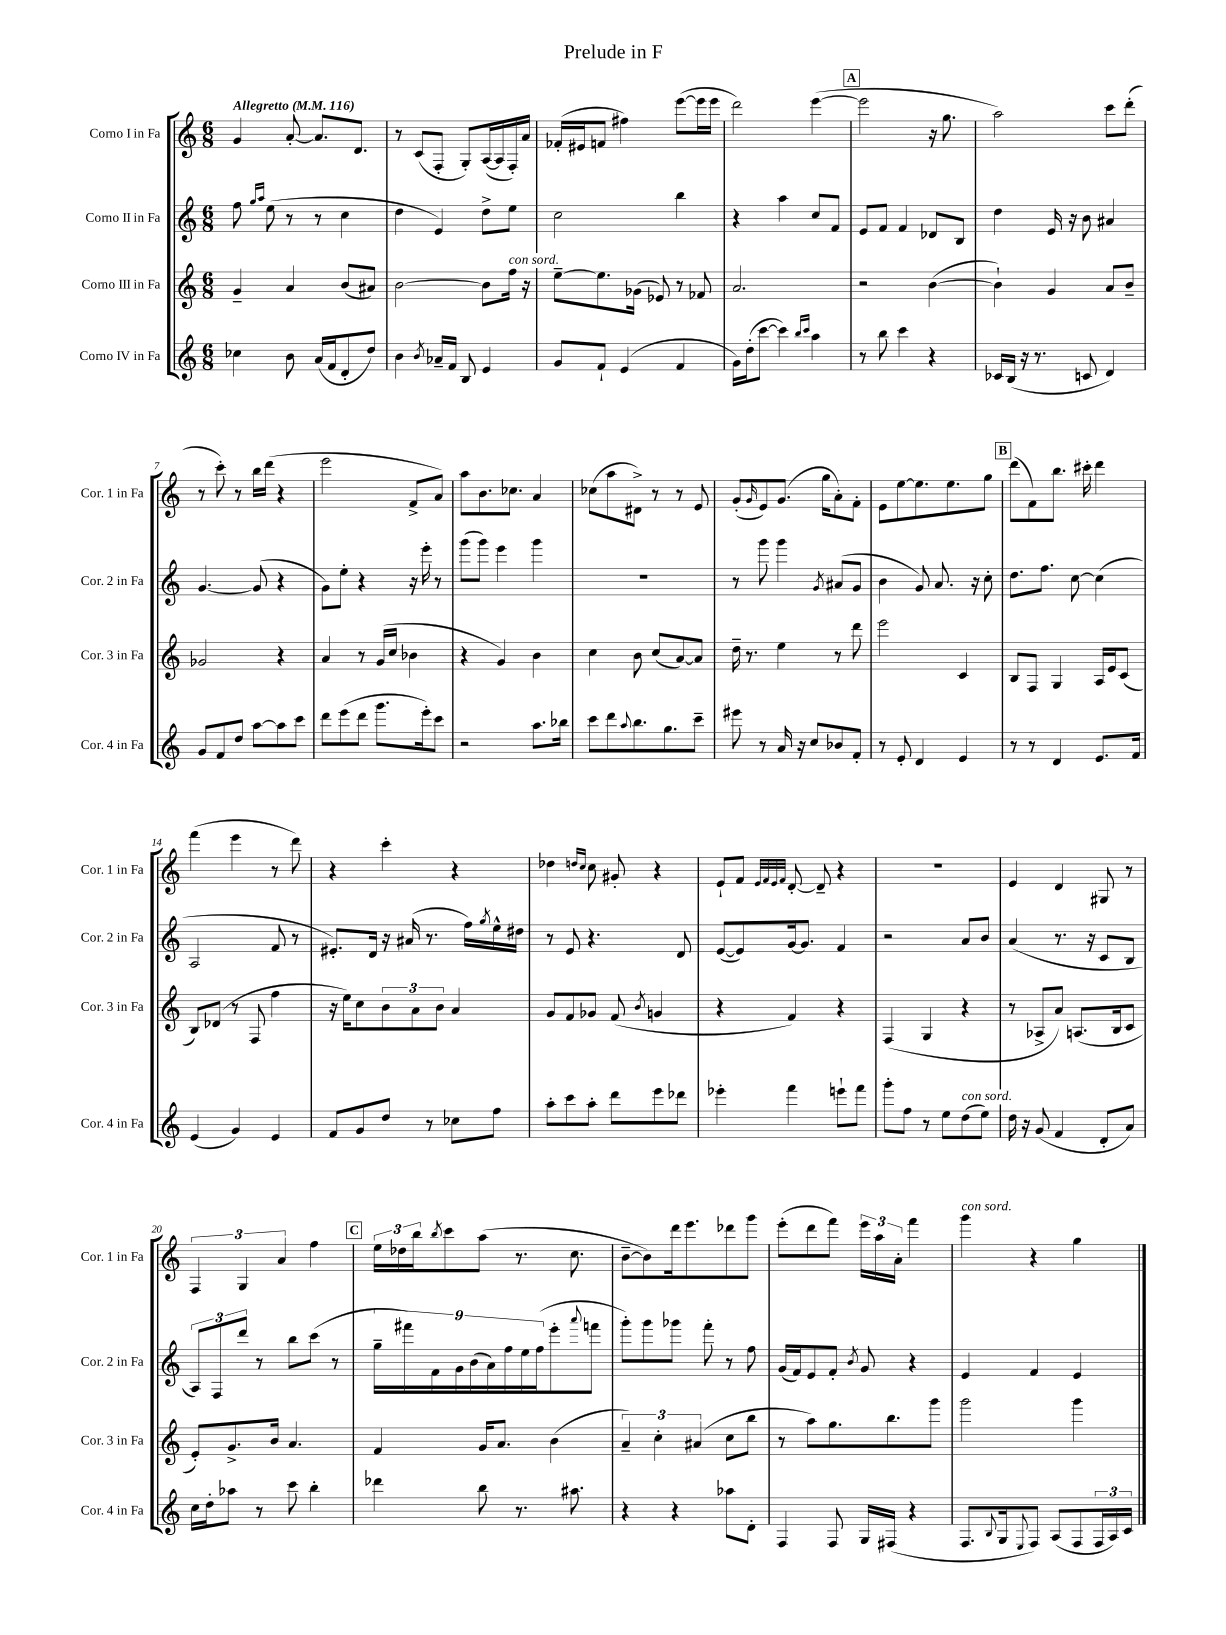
\header { title = "Prelude in F" }
<<
\new StaffGroup <<
\new Staff = "s0" \with { instrumentName = "Corno I in Fa" shortInstrumentName = "Cor. 1 in Fa" } {
    \clef treble \key c \major \numericTimeSignature \time 6/8 \tempo "Allegretto" 4 = 116
    g'4 a'8~-. a'8. d'8. |
    r8 c'8( f8-. g8-.) a16~( a16 f16-.) a'16 |
    fes'16-.( eis'16 f'8 fis''4) e'''8~( e'''16 e'''16 |
    d'''2) e'''4~( |
    \mark \markup { \box "A" } e'''2 r16 g''8. |
    a''2) c'''8 d'''8-.( |
    r8 c'''8-.) r8 b''16 d'''16( r4 |
    e'''2 f'8-> a'8) |
    a''8 b'8. ces''8. a'4 |
    ces''8( a''8 dis'8->) r8 r8 e'8 |
    g'8-.( \grace { g'16 } e'8) g'8.( g''16 a'8-.) f'8-. |
    e'8 e''8~ e''8. e''8. g''8 |
    \mark \markup { \box "B" } d'''8( f'8) b''8. cis'''16-. d'''4 |
    f'''4( e'''4 r8 d'''8) |
    r4 c'''4-. r4 |
    des''4 \grace { d''16 c''16 } c''8 gis'8-. r4 |
    e'8-! f'8 \grace { e'32 f'32 e'32 f'32 } d'8~-. d'8-- r4 |
    R2. |
    e'4 d'4 gis8 r8 |
    \tuplet 3/2 { f4 g4 a'4 } f''4 |
    \mark \markup { \box "C" } \tuplet 3/2 { e''16 des''16 b''16 } \acciaccatura { b''8 } c'''8 a''8( r8. c''8. |
    b'8~-- b'8) d'''16 e'''8. des'''8 g'''8 |
    e'''8-.( d'''8 f'''8) \tuplet 3/2 { e'''16 a''16 a'16-. } f'''4 |
    g'''4^\markup { \italic "con sord." } r4 g''4 \bar "|." |
}
\new Staff = "s1" \with { instrumentName = "Corno II in Fa" shortInstrumentName = "Cor. 2 in Fa" } {
    \clef treble \key c \major \numericTimeSignature \time 6/8
    f''8 \grace { g''16 a''16 } e''8( r8 r8 c''4 |
    d''4 e'4) d''8-> e''8 |
    c''2 b''4 |
    r4 a''4 c''8 f'8 |
    \mark \markup { \box "A" } e'8 f'8 f'4 des'8 b8 |
    d''4 e'16 r16 b'8 ais'4 |
    g'4.~ g'8( r4 |
    g'8) e''8-. r4 r16 e'''16-. r8 |
    g'''8( g'''8) e'''4 g'''4 |
    R2. |
    r8 g'''8 g'''4 \acciaccatura { g'8 } ais'8( g'8 |
    b'4 g'8) a'8. r16 c''8-. |
    \mark \markup { \box "B" } d''8. f''8. c''8~ c''4( |
    a2 f'8 r8 |
    eis'8.-.) d'16 r16 ais'16( r8. f''16) \acciaccatura { g''8 } e''16-^ dis''16 |
    r8 e'8 r4. d'8 |
    e'8~( e'8) g'16~ g'8. f'4 |
    r2 a'8 b'8 |
    a'4( r8. r16 c'8 b8 |
    \tuplet 3/2 { a8) f8 d'''8 } r8 b''8 c'''8( r8 |
    \mark \markup { \box "C" } \tuplet 9/8 { g''16-- fis'''16) f'16 g'16 b'16( a'16) f''16 e''16 f''16( } e'''8-. \appoggiatura { a'''8 } f'''8 |
    g'''8-.) g'''8 ges'''8 f'''8-. r8 f''8 |
    g'16( f'16) e'8 f'8-. \acciaccatura { b'8 } g'8 r4 |
    e'4 f'4 e'4 \bar "|." |
}
\new Staff = "s2" \with { instrumentName = "Corno III in Fa" shortInstrumentName = "Cor. 3 in Fa" } {
    \clef treble \key c \major \numericTimeSignature \time 6/8
    g'4-- a'4 b'8( ais'8) |
    b'2~ b'8 f''16^\markup { \italic "con sord." } r16 |
    e''8~-- e''8. ges'16( ees'8) r8 fes'8 |
    a'2. |
    \mark \markup { \box "A" } r2 b'4~( |
    b'4-!) g'4 a'8 b'8-- |
    ges'2 r4 |
    a'4 r8 g'16( c''16 bes'4 |
    r4 g'4) b'4 |
    c''4 b'8 c''8( a'8~) a'8 |
    d''16-- r8. e''4 r8 d'''8 |
    e'''2 c'4 |
    \mark \markup { \box "B" } b8 f8 g4 a16 e'16 c'8( |
    b8) des'8( r8 f8 f''4 |
    r16 e''16) c''8 \tuplet 3/2 { b'8 a'8 b'8 } a'4 |
    g'8 f'8 ges'8 f'8( \acciaccatura { b'8 } g'4 |
    r4 f'4) r4 |
    f4( g4 r4 |
    r8 aes8-> a'8) a8.( b16 c'8 |
    e'8-.) g'8.-> b'16 a'4. |
    \mark \markup { \box "C" } f'4 g'16 a'8. b'4( |
    \tuplet 3/2 { a'4--) c''4-. ais'4( } c''8 b''8 |
    r8 a''8) g''8. b''8. g'''8 |
    g'''2 g'''4 \bar "|." |
}
\new Staff = "s3" \with { instrumentName = "Corno IV in Fa" shortInstrumentName = "Cor. 4 in Fa" } {
    \clef treble \key c \major \numericTimeSignature \time 6/8
    ces''4 b'8 a'16( f'16 d'8-. d''8) |
    b'4 \acciaccatura { b'8 } aes'16-- f'16 b8 e'4 |
    g'8 f'8-! e'4( f'4 |
    g'16) d''16-.( c'''8~ c'''4) \grace { b''16 c'''16 } a''4 |
    \mark \markup { \box "A" } r8 b''8 c'''4 r4 |
    ces'16 b16( r16 r8. c'8 d'4) |
    g'8 f'8 d''8 a''8~ a''8 c'''8 |
    d'''8 e'''8( d'''8 g'''8. e'''16-.) c'''8 |
    r2 a''8. bes''16 |
    c'''8 d'''8 \appoggiatura { a''8 } b''8. g''8. c'''8-- |
    eis'''8 r8 a'16 r16 c''8 bes'8 f'8-. |
    r8 e'8-. d'4 e'4 |
    \mark \markup { \box "B" } r8 r8 d'4 e'8. f'16 |
    e'4( g'4) e'4 |
    f'8 g'8 d''8 r8 ces''8 f''8 |
    a''8-. c'''8 a''8-. d'''8 e'''8 des'''8 |
    ees'''4-. f'''4 e'''8-! f'''8 |
    g'''8-. f''8 r8 e''8 d''8^\markup { \italic "con sord." }( e''8) |
    d''16 r16 g'8( f'4 d'8-. a'8) |
    c''16 d''16-. aes''8 r8 c'''8 b''4-. |
    \mark \markup { \box "C" } des'''4 b''8 r8. ais''8. |
    r4 r4 aes''8 d'8-. |
    f4 f8 g16 fis16( r4 |
    f8. \appoggiatura { b8 } g16 \appoggiatura { e8 } f8) a8( f8 \tuplet 3/2 { f16 a16) c'16 } \bar "|." |
}
>>
>>
